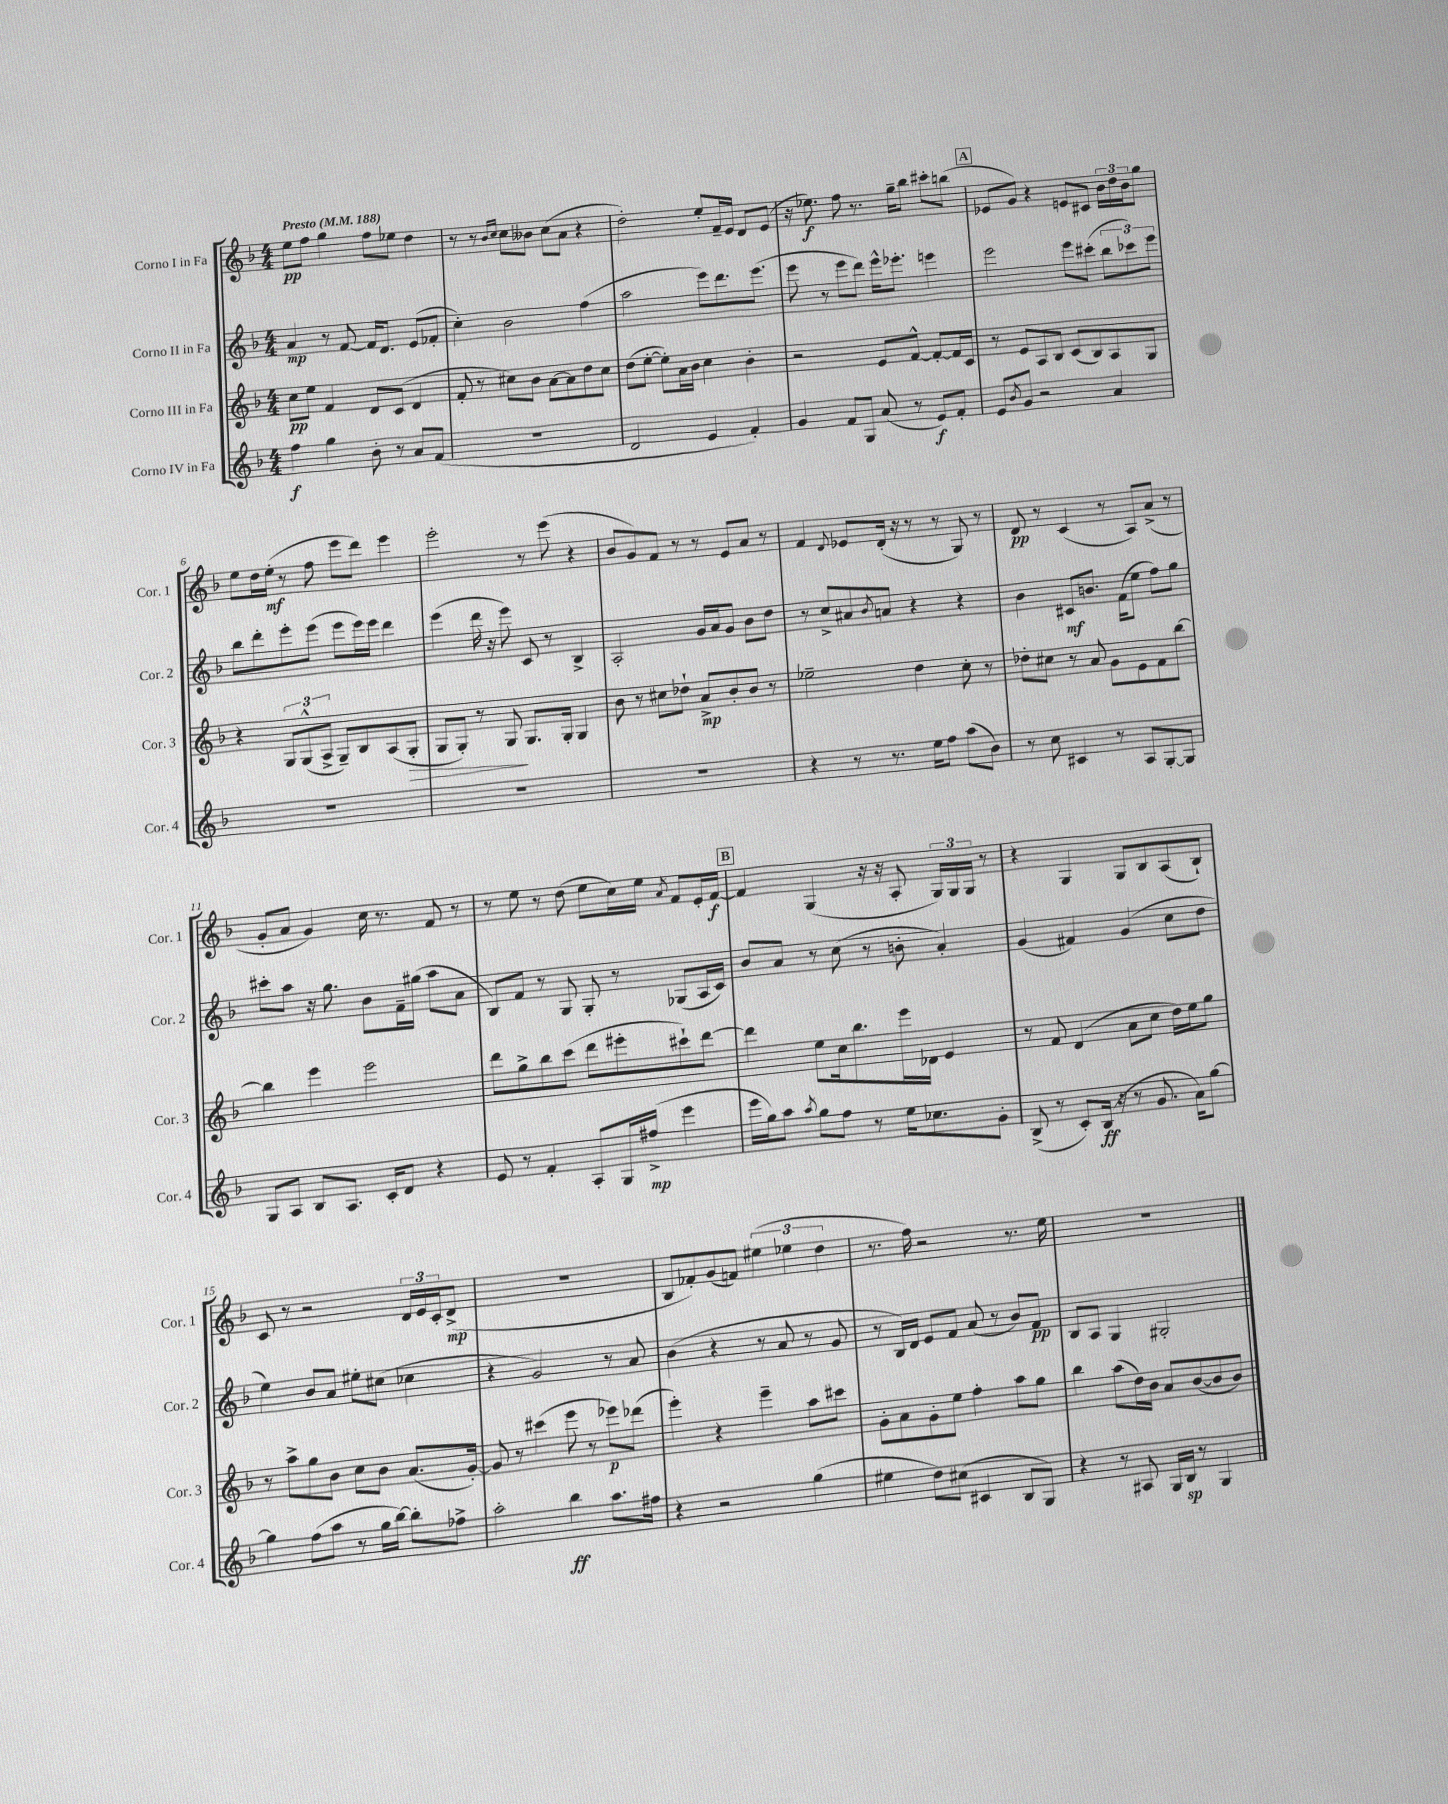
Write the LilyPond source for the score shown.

<<
\new StaffGroup <<
\new Staff = "s0" \with { instrumentName = "Corno I in Fa" shortInstrumentName = "Cor. 1" } {
    \clef treble \key f \major \numericTimeSignature \time 4/4 \tempo "Presto" 4 = 188
    e''8\pp f''8 g''4 f''8 ees''8 d''4 |
    r8 r8 \grace { bes'16 c''16 } c''8 beses'8 c''8( a'8 r4 |
    d''2-.) e''8-. f'16-- e'16 d'8 e'8( |
    r16 ees''8.\f) f''8 r8. g''16-- bes''8 cis'''8-. b''8( |
    \mark \markup { \box "A" } ees'8 g'8) r4 e'8 cis'8 \tuplet 3/2 { bes'16 d''16 bes'16 } g''8 |
    e''8 d''16 e''16-.\mf( r8 f''8 e'''8 d'''8) e'''4 |
    e'''2-. r8 e'''8( r4 |
    bes'8 g'8) f'8 r8 r8 e'8 a'8 r8 |
    f'4 \appoggiatura { d'8 } ees'8 d'16-.( r16 r8 r8 g8) r8 |
    d'8\pp r8 c'4( r8 a8) a'8->( r8 |
    g'8-. a'8 g'4) c''16 r8. f'8 r8 |
    r8 e''8 r8 d''8( e''8 c''16) e''16 \acciaccatura { a'8 } f'8 e'16-. f'16~\f |
    \mark \markup { \box "B" } f'4 g4( r16 r16 a8-. \tuplet 3/2 { g16) g16 g16 } r8 |
    r4 g4 g8 bes8 a8( bes8-!) |
    c'8 r8 r2 \tuplet 3/2 { d'16 e'16 c'16-. } d'8->\mp( |
    R1 |
    bes8 fes'8-.) g'8( f'8) \tuplet 3/2 { eis''4( ees''4 d''4 } |
    r8. f''16) r2 r8. e''16 |
    r1 \bar "|." |
}
\new Staff = "s1" \with { instrumentName = "Corno II in Fa" shortInstrumentName = "Cor. 2" } {
    \clef treble \key f \major \numericTimeSignature \time 4/4
    a'4\mp r8 f'8~ f'16 d'8. e'8( fes'8-. |
    c''4-.) bes'2 f''4( |
    a''2 e'''8) d'''8. e'''8.( |
    e'''8 r8 e'''8 d'''8) e'''16-^ ees'''8.-. e'''4 |
    \mark \markup { \box "A" } e'''2 e'''8 cis'''8-.( \tuplet 3/2 { bes''8 ces'''8) e'''8 } |
    bes''8 d'''8-. e'''8-. e'''8( e'''8 e'''16) e'''16 d'''4 |
    e'''4( d'''16 r16 e'''8) c'8 r8 bes4-> |
    a2-. g'16 a'16 g'8 bes'8 d''8 |
    r8 c''8-> ais'8 \acciaccatura { bes'8 } a'8 r4 r4 |
    bes'4 cis'8\mf b'8. f'16( e''8 f''8) g''8 |
    cis'''8-. a''8 r16 g''8. bes'8 f'16-- gis''16( a''8 a'8 |
    bes8) f'8 r8 g8 g8-. r8 ges8( a16 c'16) |
    \mark \markup { \box "B" } bes'8 a'8 r8 c''8( r8 b'8-. a'4-.) |
    g'4( fis'4) g'4( c''8 d''8 |
    e''4) bes'8 a'8 eis''8-. cis''8( ces''4 |
    r4 g'2) r8 a'8 |
    bes'4( r4 r8 a'8 r8 g'8 |
    r8 bes16) d'16 e'8 f'8 a'8( r8 bes'8) f'8\pp |
    bes8 a8 g4 gis2-. \bar "|." |
}
\new Staff = "s2" \with { instrumentName = "Corno III in Fa" shortInstrumentName = "Cor. 3" } {
    \clef treble \key f \major \numericTimeSignature \time 4/4
    c''8\pp e''8 f'4 d'8 c'8( d'4 |
    f'8-. r8 cis''8) bes'8 a'8~ a'8 d''8 cis''8 |
    d''8( e''8~-. e''8-.) a'16 bes'16 c''4 bes'4-. |
    r2 e'8 f'8~-^ f'8~-. f'16 c'16 |
    \mark \markup { \box "A" } r8 e'8 a8 bes8 c'8( bes8) a8 g8 |
    r4 \tuplet 3/2 { g8 g8-^( a8-> } g8--) bes8 a8( g8-.\> |
    g8 g8-.) r8 g8\! g8. g16-. g4 |
    bes'8 r8 cis''8 des''8-! a'8->\mp bes'8-. bes'8 r8 |
    ees''2-- d''4 c''8-. r8 |
    des''8-. cis''8 r8 a'8 g'8 e'8 f'8 bes''8~ |
    bes''4 e'''4 e'''2 |
    d'''8 g''8-> bes''8 c'''8( d'''8 eis'''8-. cis'''8-!) d'''8~ |
    \mark \markup { \box "B" } d'''4 e''8 c''16 bes''8. e'''16 des'16 e'4 |
    r8 f'8 d'4( a'8 c''8 d''16) e''16 g''8 |
    r8 a''8-> g''8 bes'8 c''8 bes'8 a'8.( g'16~-.) |
    g'8 r8 cis'''4( e'''8 r8 ees'''8\p) des'''8( |
    e'''4-.) r4 e'''4-- a''8 cis'''8 |
    g'8-. a'8 g'8-. e''8 f''4-. a''8 g''8 |
    bes''4 a''8( d''16) bes'16 a'8 bes'8~( bes'8 bes'8) \bar "|." |
}
\new Staff = "s3" \with { instrumentName = "Corno IV in Fa" shortInstrumentName = "Cor. 4" } {
    \clef treble \key f \major \numericTimeSignature \time 4/4
    f''4\f g''4 bes'8-. r8 a'8 f'8( |
    R1 |
    d'2 e'4 f'4-.) |
    g'4 f'8 g8 a'8( r8 e'8\f) f'8-. |
    \mark \markup { \box "A" } e'8 \acciaccatura { bes'8 } g'8 r2 a'4 |
    R1 |
    R1 |
    R1 |
    r4 r8 r8. e''16 f''8 a''8( bes'8) |
    r8 c''8 cis'4 r8 a8 g8~-. g8 |
    g8 a8 bes8 a8. c'16-. d'8 r4 |
    e'8 r8 f'4-. a8-. g16 fis''16->\mp( e'''4 |
    \mark \markup { \box "B" } e'''16 g''16) a''8 \acciaccatura { a''8 } g''8 f''8 r8 e''16 ces''8. g'8-. |
    bes8->( r8 c'8-.) bes16\ff( r16 r8 g'8. a'16) g''8~ |
    g''4 f''8( a''8 r8 g''16 bes''16~) bes''8-. fes''8-> |
    a''2-. bes''4\ff a''8. fis''16 |
    r4 r2 g''4( |
    eis''4 d''8) cis''8( cis'4 bes8 g8) |
    r4 r8 ais8 g16 bes16\sp r8 g4 \bar "|." |
}
>>
>>
